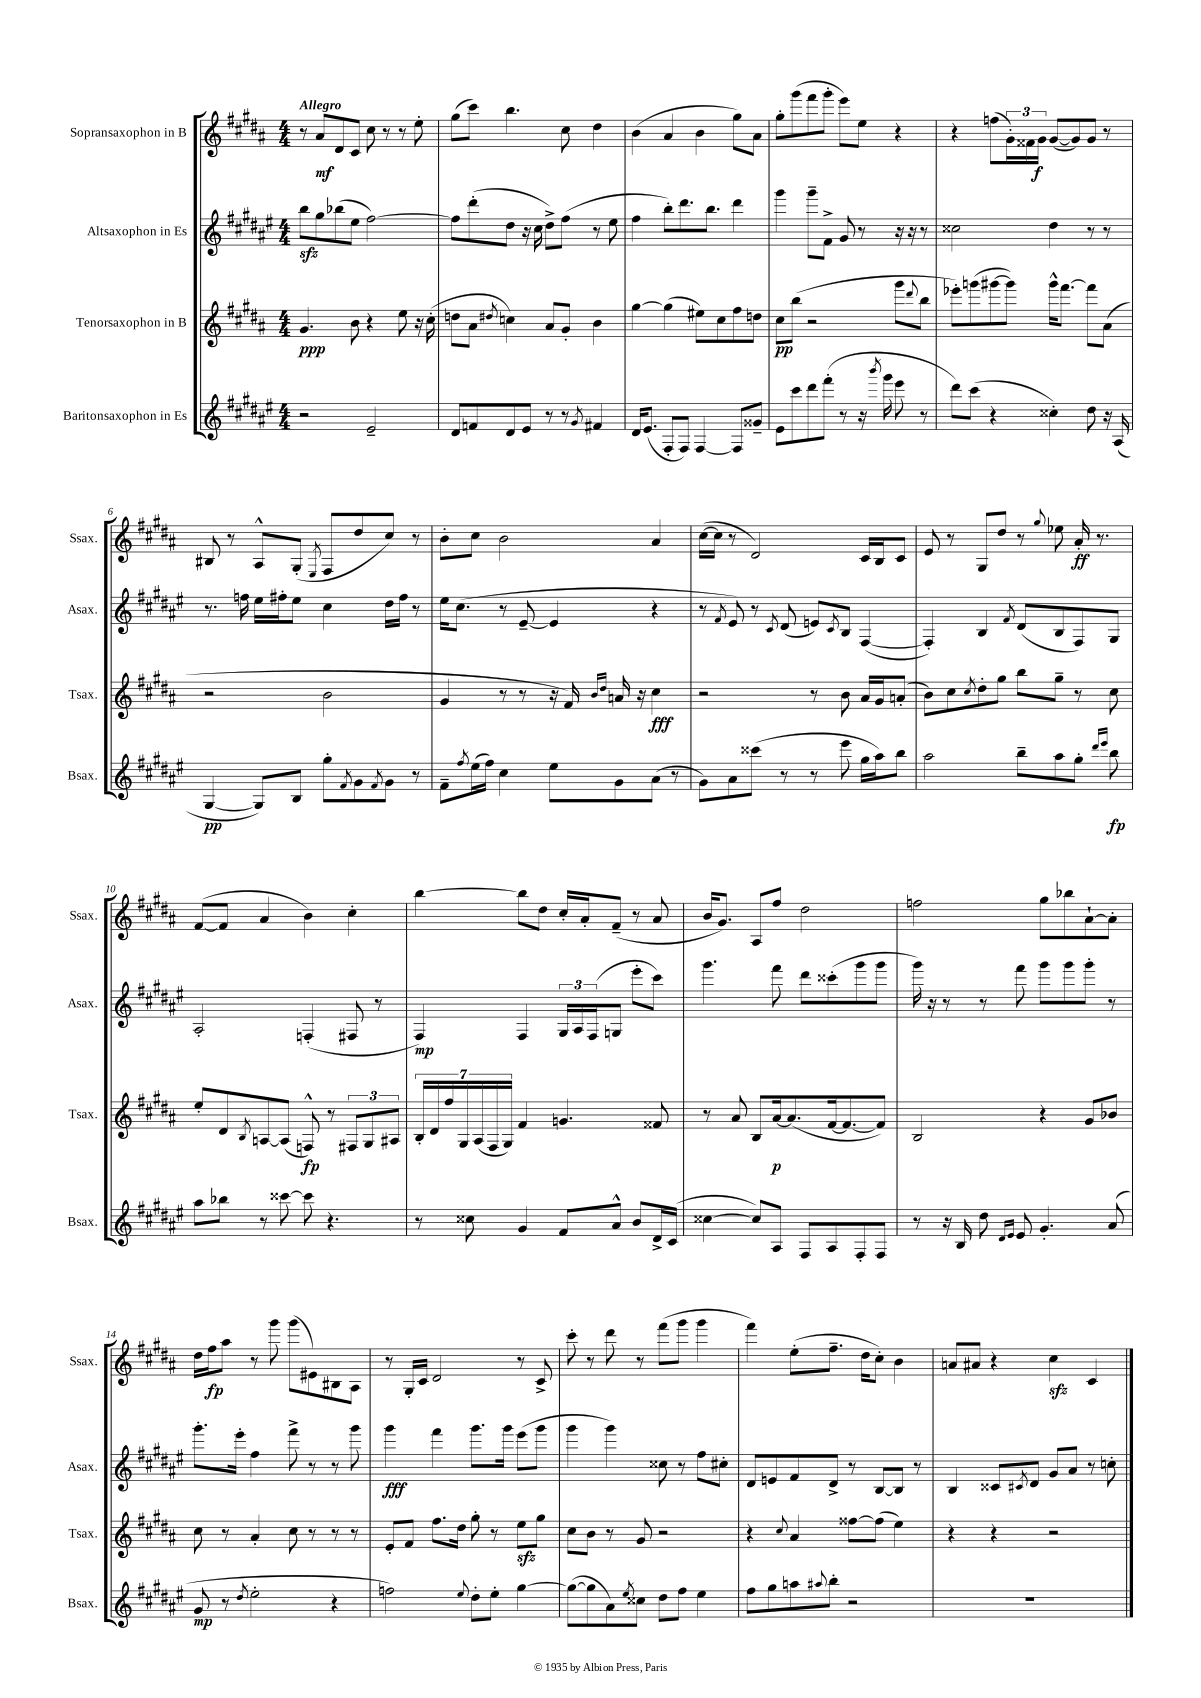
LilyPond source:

<<
\new StaffGroup <<
\new Staff = "s0" \with { instrumentName = "Sopransaxophon in B" shortInstrumentName = "Ssax." } {
    \clef treble \key b \major \numericTimeSignature \time 4/4 \tempo "Allegro"
    r8 ais'8\mf dis'8 cis'8 cis''8 r8 r8 e''8-. |
    gis''8( cis'''8) b''4. cis''8 dis''4 |
    b'4( ais'4 b'4 gis''8) ais'8 |
    gis''8-. gis'''8( fis'''8 gis'''8-. e'''8) e''8 r4 |
    r4 f''8( \tuplet 3/2 { gis'16-.) fisis'16 gis'16\f } gis'8~( gis'8) gis'8 r8 |
    bis8 r8 ais8-^ gis8-.( \acciaccatura { e8 } fis8 dis''8 cis''8) r8 |
    b'8-. cis''8 b'2 ais'4 |
    cis''16~( cis''16 r8 dis'2) cis'16 b16 cis'8 |
    e'8 r8 gis8 dis''8 r8 \appoggiatura { gis''8 } ees''8 ais'16-.\ff r8. |
    fis'8~( fis'8 ais'4 b'4) cis''4-. |
    b''4~ b''8 dis''8 cis''16-. ais'16-. fis'8--( r8 ais'8 |
    b'16 gis'8.) ais8 fis''8 dis''2 |
    f''2 gis''8 bes''8 ais'8~-! ais'8-. |
    dis''16 fis''16\fp ais''8 r8 gis'''8 gis'''8( eis'8) bis8 ais8 |
    r8 gis16-. cis'16 dis'2 r8 cis'8-> |
    cis'''8-. r8 dis'''8 r8 fis'''8( gis'''8 gis'''4 |
    fis'''4) e''8-.( fis''8.-- dis''16 cis''8-.) b'4 |
    a'8 ais'8 r4 cis''4\sfz cis'4 \bar "|." |
}
\new Staff = "s1" \with { instrumentName = "Altsaxophon in Es" shortInstrumentName = "Asax." } {
    \clef treble \key fis \major \numericTimeSignature \time 4/4
    b''8\sfz gis''8 bes''8( eis''8 fis''2~) |
    fis''8 dis'''8-.( dis''8 r16 cis''16 dis''8->) fis''8( r8 eis''8 |
    fis''4 b''8-.) dis'''8. b''8. dis'''4 |
    gis'''4 gis'''8-- fis'8-> gis'8 r8 r16 r16 r8 |
    cisis''2 dis''4 r8 r8 |
    r8. f''16 eis''16 fis''16-. eis''8 cis''4 dis''16 fis''16 r8 |
    eis''16 cis''8.( r8 eis'8~-- eis'4 r4 |
    r8 \acciaccatura { fis'8 } eis'8) r8 \acciaccatura { cis'8 } dis'8( e'8) \acciaccatura { cis'8 } b8 fis4~( |
    fis4-.) b4 \acciaccatura { fis'8 } dis'8( b8 fis8) gis8 |
    ais2-. f4-.( fis8 r8 |
    fis4\mp) fis4 \tuplet 3/2 { gis16 ais16 fis16( } g8 eis'''8-. cis'''8) |
    gis'''4. fis'''8 dis'''8 cisis'''8-.( gis'''8 gis'''8 |
    gis'''16) r16 r8 r8 fis'''8 gis'''8 gis'''8 gis'''8-. r8 |
    gis'''8.-. eis'''16-. fis''4 fis'''8-> r8 r8 gis'''8 |
    gis'''4\fff fis'''4 gis'''8. gis'''16 eis'''8( gis'''8 |
    gis'''4 gis'''4) cisis''8 r8 fis''8 cis''8-. |
    dis'8 e'8 fis'8 dis'8-> r8 b8~ b8 r8 |
    b4 cisis'8 \acciaccatura { cis'8 } dis'8 gis'8 ais'8 r8 c''8-. \bar "|." |
}
\new Staff = "s2" \with { instrumentName = "Tenorsaxophon in B" shortInstrumentName = "Tsax." } {
    \clef treble \key b \major \numericTimeSignature \time 4/4
    gis'4.\ppp b'8 r4 e''8 r16 cis''16-.( |
    d''8 ais'8 \acciaccatura { dis''8 } c''4) ais'8 gis'8-. b'4 |
    gis''4~ gis''4( eis''8) cis''8 fis''8 d''8 |
    cis''8\pp b''8( r2 gis'''8 \appoggiatura { dis'''8 } b''8 |
    ees'''8-.) g'''8( gis'''8~ gis'''8) gis'''16-^ fis'''8.~ fis'''8 ais'8( |
    r2 b'2 |
    gis'4 r8 r8 r16 fis'16) \grace { b'16 dis''16 } a'16 r16 cis''4\fff |
    r2 r8 b'8 ais'16 gis'16 a'8-.( |
    b'8) cis''8 \acciaccatura { cis''8 } dis''8-. gis''8 b''8 gis''8-- r8 cis''8 |
    e''8-. dis'8 \acciaccatura { b8 } a8~ a8( f8-^\fp) r8 \tuplet 3/2 { fis8 gis8 ais8 } |
    \tuplet 7/4 { b16-. dis'16 fis''16 gis16 ais16( fis16 gis16) } fis'4 g'4. fisis'8 |
    r8 ais'8 b8 ais'16~\p ais'8.( fis'16~ fis'8.~ fis'8) |
    b2 r4 gis'8 bes'8 |
    cis''8 r8 ais'4-. cis''8 r8 r8 r8 |
    e'8-. fis'8 fis''8. dis''16 gis''8-. r8 e''8\sfz gis''8 |
    cis''8 b'8 r8 gis'8 r2 |
    r4 \appoggiatura { cis''8 } ais'4 fisis''8~ fisis''8( e''4) |
    r4 r4 r2 \bar "|." |
}
\new Staff = "s3" \with { instrumentName = "Baritonsaxophon in Es" shortInstrumentName = "Bsax." } {
    \clef treble \key fis \major \numericTimeSignature \time 4/4
    r2 eis'2-- |
    dis'8 f'8 dis'8 eis'8 r8 r8 \acciaccatura { gis'8 } fis'4 |
    dis'16 eis'8.( fis8-. fis8) fis4~ fis8 gisis'8-- |
    eis'8 cis'''8 dis'''8 fis'''8-.( r8 r16 \acciaccatura { b'''8 } gis'''16 eis'''8 r8 |
    dis'''8) cis'''8( r4 cisis''4-.) dis''8 r16 ais16( |
    gis4~\pp gis8) b8 gis''8-. \acciaccatura { fis'8 } gis'8 \acciaccatura { fis'8 } gis'8 r8 |
    fis'8-- \acciaccatura { fis''8 } eis''16( fis''16) cis''4 eis''8 gis'8 ais'8( r8 |
    gis'8) ais'8 cisis'''8( r8 r8 eis'''8 gis''16 ais''16) b''8 |
    ais''2 b''8-- ais''8 gis''8-. \grace { dis'''16 eis'''16 } b''8\fp |
    ais''8 bes''8 r8 cisis'''8~ cisis'''8 r4. |
    r8 cisis''8 gis'4 fis'8 ais'8-^ b'8 dis'16-> cis'16( |
    cisis''4~ cisis''8) ais8 fis8 ais8 fis8-. fis8 |
    r8 r16 b16 dis''8 \grace { dis'16 eis'16 } eis'8 gis'4.-. ais'8( |
    gis'8\mp r8 \acciaccatura { dis''8 } eis''2-. r4 |
    f''2) \appoggiatura { eis''8 } dis''8-. eis''8-. gis''4~ |
    gis''8~( gis''8 ais'8) \acciaccatura { eis''8 } cisis''8 dis''8 fis''8 eis''4 |
    fis''8 gis''8 a''8 \appoggiatura { ais''8 } b''8-. r2 |
    R1 \bar "|." |
}
>>
>>
